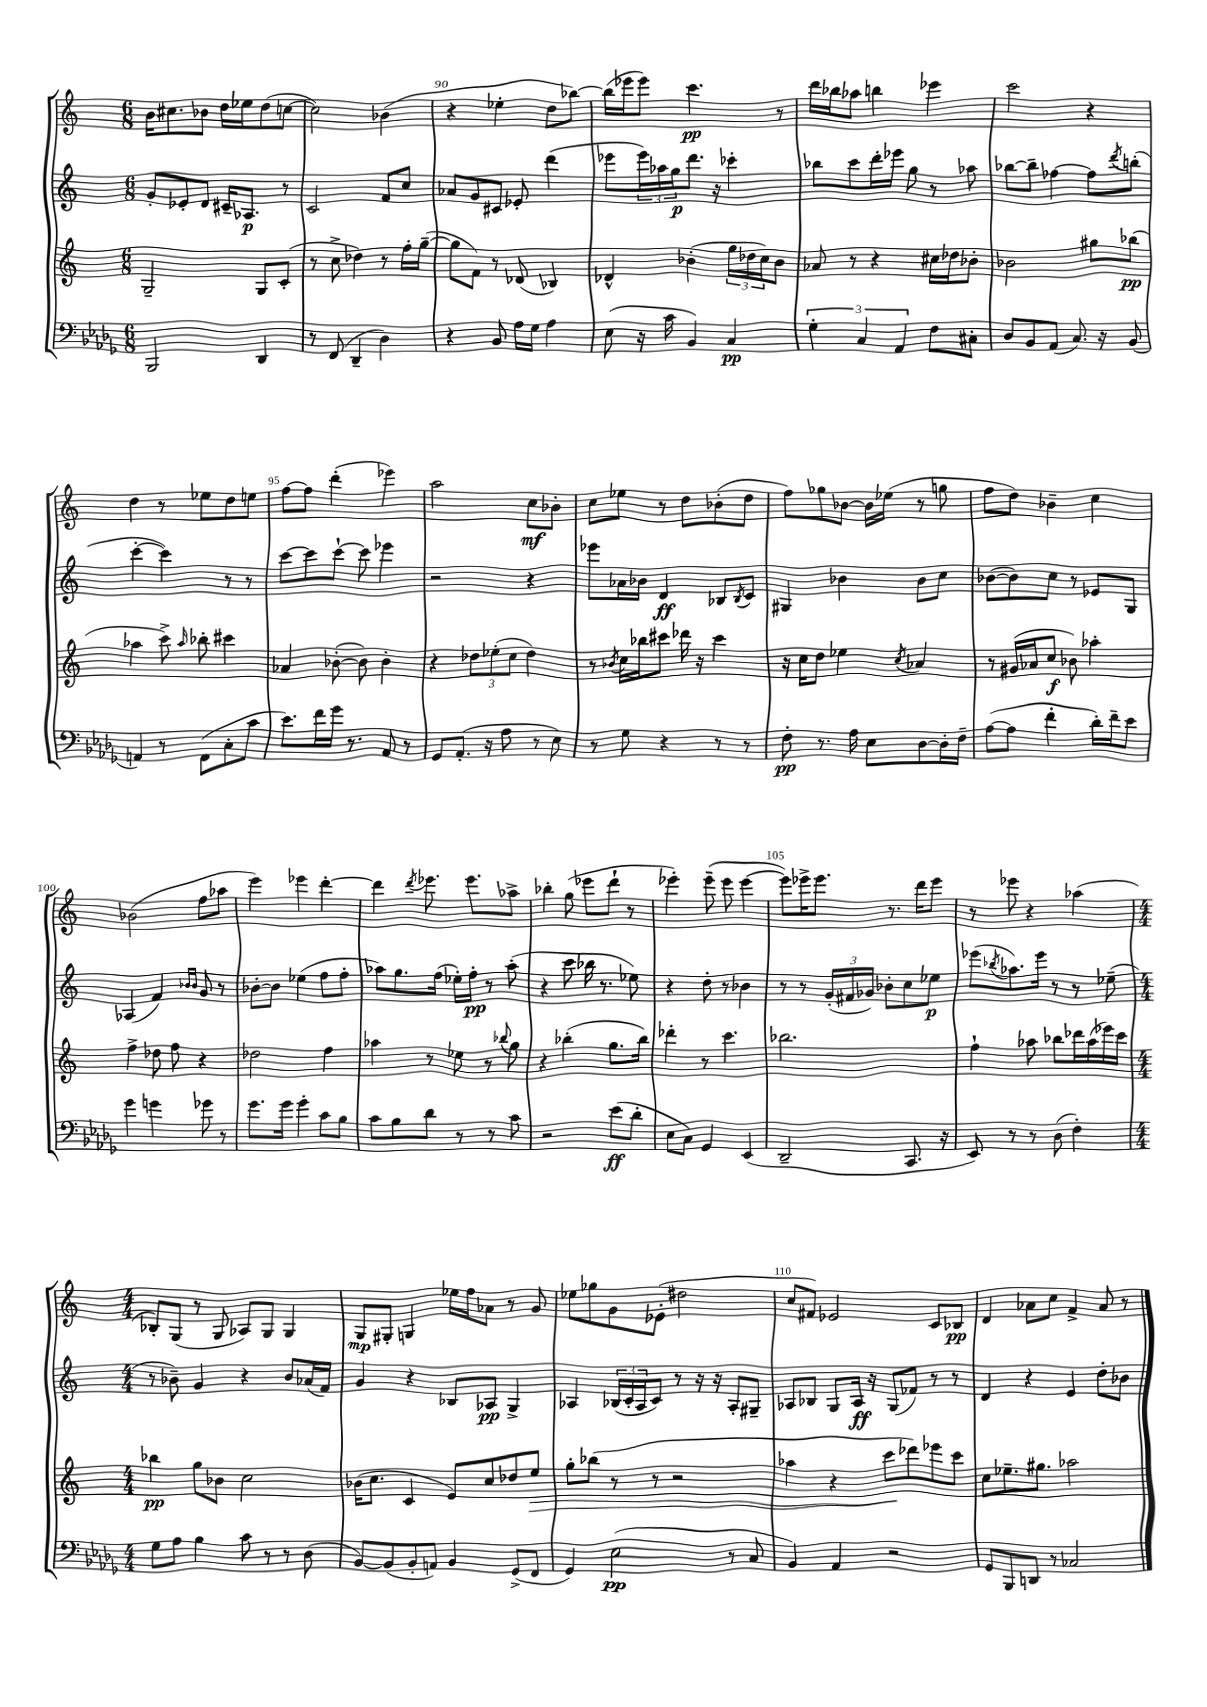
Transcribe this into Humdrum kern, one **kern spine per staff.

**kern	**kern	**kern	**kern
*staff4	*staff3	*staff2	*staff1
*clefF4	*clefG2	*clefG2	*clefG2
*k[b-e-a-d-g-]	*k[]	*k[]	*k[]
*M6/8	*M6/8	*M6/8	*M6/8
2BBB-/	2G~/	8g'/L	16b\LK
.	.	.	8.cc#\
.	.	8e-'/	.
.	.	8d/J	8b-\J
.	.	16c#~/LK	16dd\LL
.	.	8.A-/J	16ee-\J
4DD-/	8G/L	.	(8dd\
.	(8c'/J	8r	[8cc\J
=	=	=	=
8r	8r	2c/	2cc\])
(8FF/	8cc^\	.	.
4DD-~/	4dd-\)	.	.
4D-\)	8r	8f/L	(4b-\
.	16ff'\LL	8cc/J	.
.	([16gg~\JJ	.	.
=	=	=	=
4r	8gg\]L	8a-/L	4r
.	8f\J)	8g/	.
8BB-/	8r	8c#/J	4ee-'\
16A-\LL	(8d-/	8e-'/	.
16G-\JJ	.	.	.
4A-\	4B-/)	(4ddd\	8dd\L
.	.	.	[8bb-\J)
=	=	=	=
(8E-\	4d-^^/	8eee-\L	(16bb-\]LL
.	.	.	16eee-\J
16r	.	24eee-\L)	8eee-\J)
.	.	24aa-\	.
16c\	.	.	.
.	.	24gg\J	.
4BB-/)	(4b-'\	8.ddd\J	4.ccc\
.	.	16r	.
4C/	24gg\LL	4ccc-'\	.
.	24dd-\	.	.
.	24cc\J)	.	.
.	8b-\J	.	8r
=	=	=	=
6G-'\	8a-/	8bb-\L	16ddd\LL
.	.	.	16bb-\J
.	8r	8ccc\	8aa-\J
6C/	.	.	.
.	4r	16ddd'\L	4bb\
.	.	16eee-\JJ	.
6AA-/	.	.	.
.	.	8gg\	.
8F\L	16cc#\LL	8r	4eee-\
.	16dd-\J	.	.
8C#'\J	8b-'\J	8aa-\	.
=	=	=	=
8D-/L	2b-\	[8bb-\L	2ccc\
8BB-/	.	8bb-~\]J	.
(8AA-/J	.	[4ff-\	.
8.C/)	.	.	.
.	8gg#\L	8ff-\]L	4r
16r	.	.	.
.	.	8qddd/	.
(8BB-/	(8bb-\J	(8bb'\J	.
=	=	=	=
4AA/)	4aa-\	[4ccc'\	4dd\
8r	8ccc^\)	4ccc\])	8r
.	16qqaa-/	.	.
(8FF\L	8bb-'\	.	8ee-\L
8C'\	4ccc#\	8r	8dd\
8c\J	.	8r	8ee\J
=	=	=	=
8.e-\L)	4a-/	[8ccc\L	[8ff\L
.	.	8ccc\]	8ff\]J
16f\L	.	.	.
16g-\JJ	([8b-'\	[8ccc`\J	(4ddd'\
8.r	.	.	.
.	8b-\])	8ccc\]	.
8AA-/	4b-'\	4eee-\	4eee-\)
8r	.	.	.
=	=	=	=
8GG-/L	4r	2r	2aa\
(8.AA-'/J	.	.	.
.	12dd-\L	.	.
16r	.	.	.
.	(12ee-'\	.	.
8A-\	.	.	.
.	12cc\J	.	.
8r	4dd-\)	4r	8cc\L
8E-\)	.	.	8b-'\J
=	=	=	=
8r	8r	8eee-\L	8cc\L
.	8qb-/	.	.
8G-\	16cc\LL	16a-\L	8ee-\J
.	16bb-\J	16b-\JJ	.
4r	8ccc#\J	4d/	8r
.	16ddd-\	.	8dd\L
.	16r	.	.
8r	4ccc#\	8B-/L	(8b-'\
.	.	8qB-/	.
8r	.	8c/J	8dd\J
=	=	=	=
8F'\	16r	4G#/	8ff\L)
.	16cc\LK	.	.
8.r	8dd\J	.	8gg-\
.	4ee-\	4b-\	[8b-\J
16A-\	.	.	.
8E-\L	.	.	16b-\]LL
.	.	.	(16ee-\JJ
.	8qcc/	.	.
[8D-\	4a-/	8b-\L	8r
16D-'\]L	.	8cc\J	8gg\
16F~\JJ	.	.	.
=	=	=	=
([8A-\L	8r	([8b-\L	8ff\L
8A-\]J	(16g#/LL	8b-\])	8dd\J)
.	16a-/J	.	.
4f'\	8cc/J	8cc\J	4b-~\
.	8b-\)	8r	.
16d-'\LL)	4aa-'\	8e-/L	4cc\
16f~\J	.	.	.
8e-\J	.	8G/J	.
=	=	=	=
4g-\	4ff^\	(4A-/	(2b-\
4g\	8dd-\	4f/)	.
.	8ff\	.	.
.	.	16qqb-/LL	.
.	.	16qqb-/JJ	.
8g-\	4r	8g/	8ff\L
8r	.	8r	8aa-\J
=	=	=	=
8.g-\L	2dd-\	[8b-'\L	4eee\)
.	.	8b-\]J	.
16g-\Jk	.	.	.
4g-'\	.	(4ee-\	4eee-\
8c\L	4ff\	8ff\L	[4ddd'\
8B-\J	.	8ff'\J	.
=	=	=	=
8c\L	4aa-\	8aa-\L)	4ddd\]
8B-\	.	8.gg\	.
.	.	.	8qddd/
8d-\J	8r	.	8.eee-\
.	.	(16ff\Jk	.
8r	8ee-\	16ee-'\LL)	.
.	.	16ff'\JJ	8.eee-\L
8r	8r	8r	.
.	8qqbb-/	.	.
8c\	8gg\	(8aa-'\	8aa-^\J
=	=	=	=
2r	4r	4r	4bb-'\
.	(4bb-'\	8ccc\	(8gg\
.	.	16bb-\	8eee-\L
.	.	8.r	.
(8e-\L	8.gg\L	.	8ddd`\J
8d-'\J	.	8ee-\)	8r
.	16bb-\Jk)	.	.
=	=	=	=
8E-\L	4ddd-'\	4r	4eee-'\)
8C\J)	.	.	.
4GG-/	8r	8dd'\	(8eee-~\
.	4.ccc\	8r	8eee-\
(4EE-/	.	4b-\	[4eee-\
=	=	=	=
2DD-~/	2.bb-\	8r	8eee-\]L)
.	.	8r	16eee-^\K
.	.	.	8.eee-\J
.	.	(24g'/LL	.
.	.	24f#/	.
.	.	24g-/JJ)	.
.	.	8b-'\L	8.r
8.CC/	.	8cc\	.
.	.	.	16ddd\LK
.	.	8ee-\J	8eee-\J
16r	.	.	.
=	=	=	=
8EE-/)	4ff`\	(8eee-\L	8r
.	.	8qbb-/	.
8r	.	8.aa-\)	8eee-\
8r	8aa-\	.	4r
.	.	16eee-\Jk	.
(8D-\	8bb-\L	8r	.
4F'\)	16ddd-\L	8r	(4aa-\
.	(16aa-\	.	.
.	16eee-\)	(8ee-~\	.
.	16ccc\JJ	.	.
=	=	=	=
*M4/4	*M4/4	*M4/4	*M4/4
8G-\L	4bb-\	8r	8B-'/L)
8A-\J	.	8b-~\)	(8G/J
4B-\	8gg\L	4g/	8r
.	8b-\J	.	8G/
8c\	2cc\	4r	8A-/L)
8r	.	.	8G/J
8r	.	8b-/L	4G/
(8D-\	.	(16a-/L	.
.	.	16f/JJ)	.
=	=	=	=
[8BB-/L)	(16b-\LK	4g/	8G/L
.	8.cc\J	.	.
(8BB-/]	.	.	8G#'/J
8BB-'/	4c/	4r	4G/
8AA/J)	.	.	.
4BB-/	8e/L)	8B-/L	16ee-\LL
.	.	.	16ff\J
.	8cc/	8A-/J	8a-\J
(8GG-^/L	8dd-/	4G^/	8r
8FF/J	8ee/J	.	8g/
=	=	=	=
4GG-/)	8gg'\L	4A-/	8ee-\L
.	(8bb-\J	.	8gg-\
(2E-\	8r	(24B-/LL	8g\
.	.	24c'/	.
.	.	24A-/J	.
.	8r	8c/J)	(8e-'\J
.	2r	8r	2dd#\
.	.	16r	.
.	.	16r	.
8r	.	8A-'/L	.
8C/	.	8G#~/J	.
=	=	=	=
4BB-/)	4aa-\	8A-/L	8cc/L
.	.	8B-/J	8f#/J)
4AA-/	4r	8G/L	2e-/
.	.	16A-/Jk	.
.	.	16r	.
2r	8ccc\L	(8G/L	.
.	8ddd-\)	8f-/J)	.
.	8eee-\	8r	8c/L
.	8ccc\J	8r	8B-/J
=	=	=	=
8GG-/L	8cc\L	4d/	4d/
8BBB-/	8.ee-~\	.	.
8DD/J	.	4r	8a-\L
.	8.gg#\J	.	.
8r	.	.	8cc\J
2C-/	2aa-\	4e/	4f^/
.	.	8dd'\L	8a-/
.	.	8b-\J	8r
==	==	==	==
*-	*-	*-	*-
